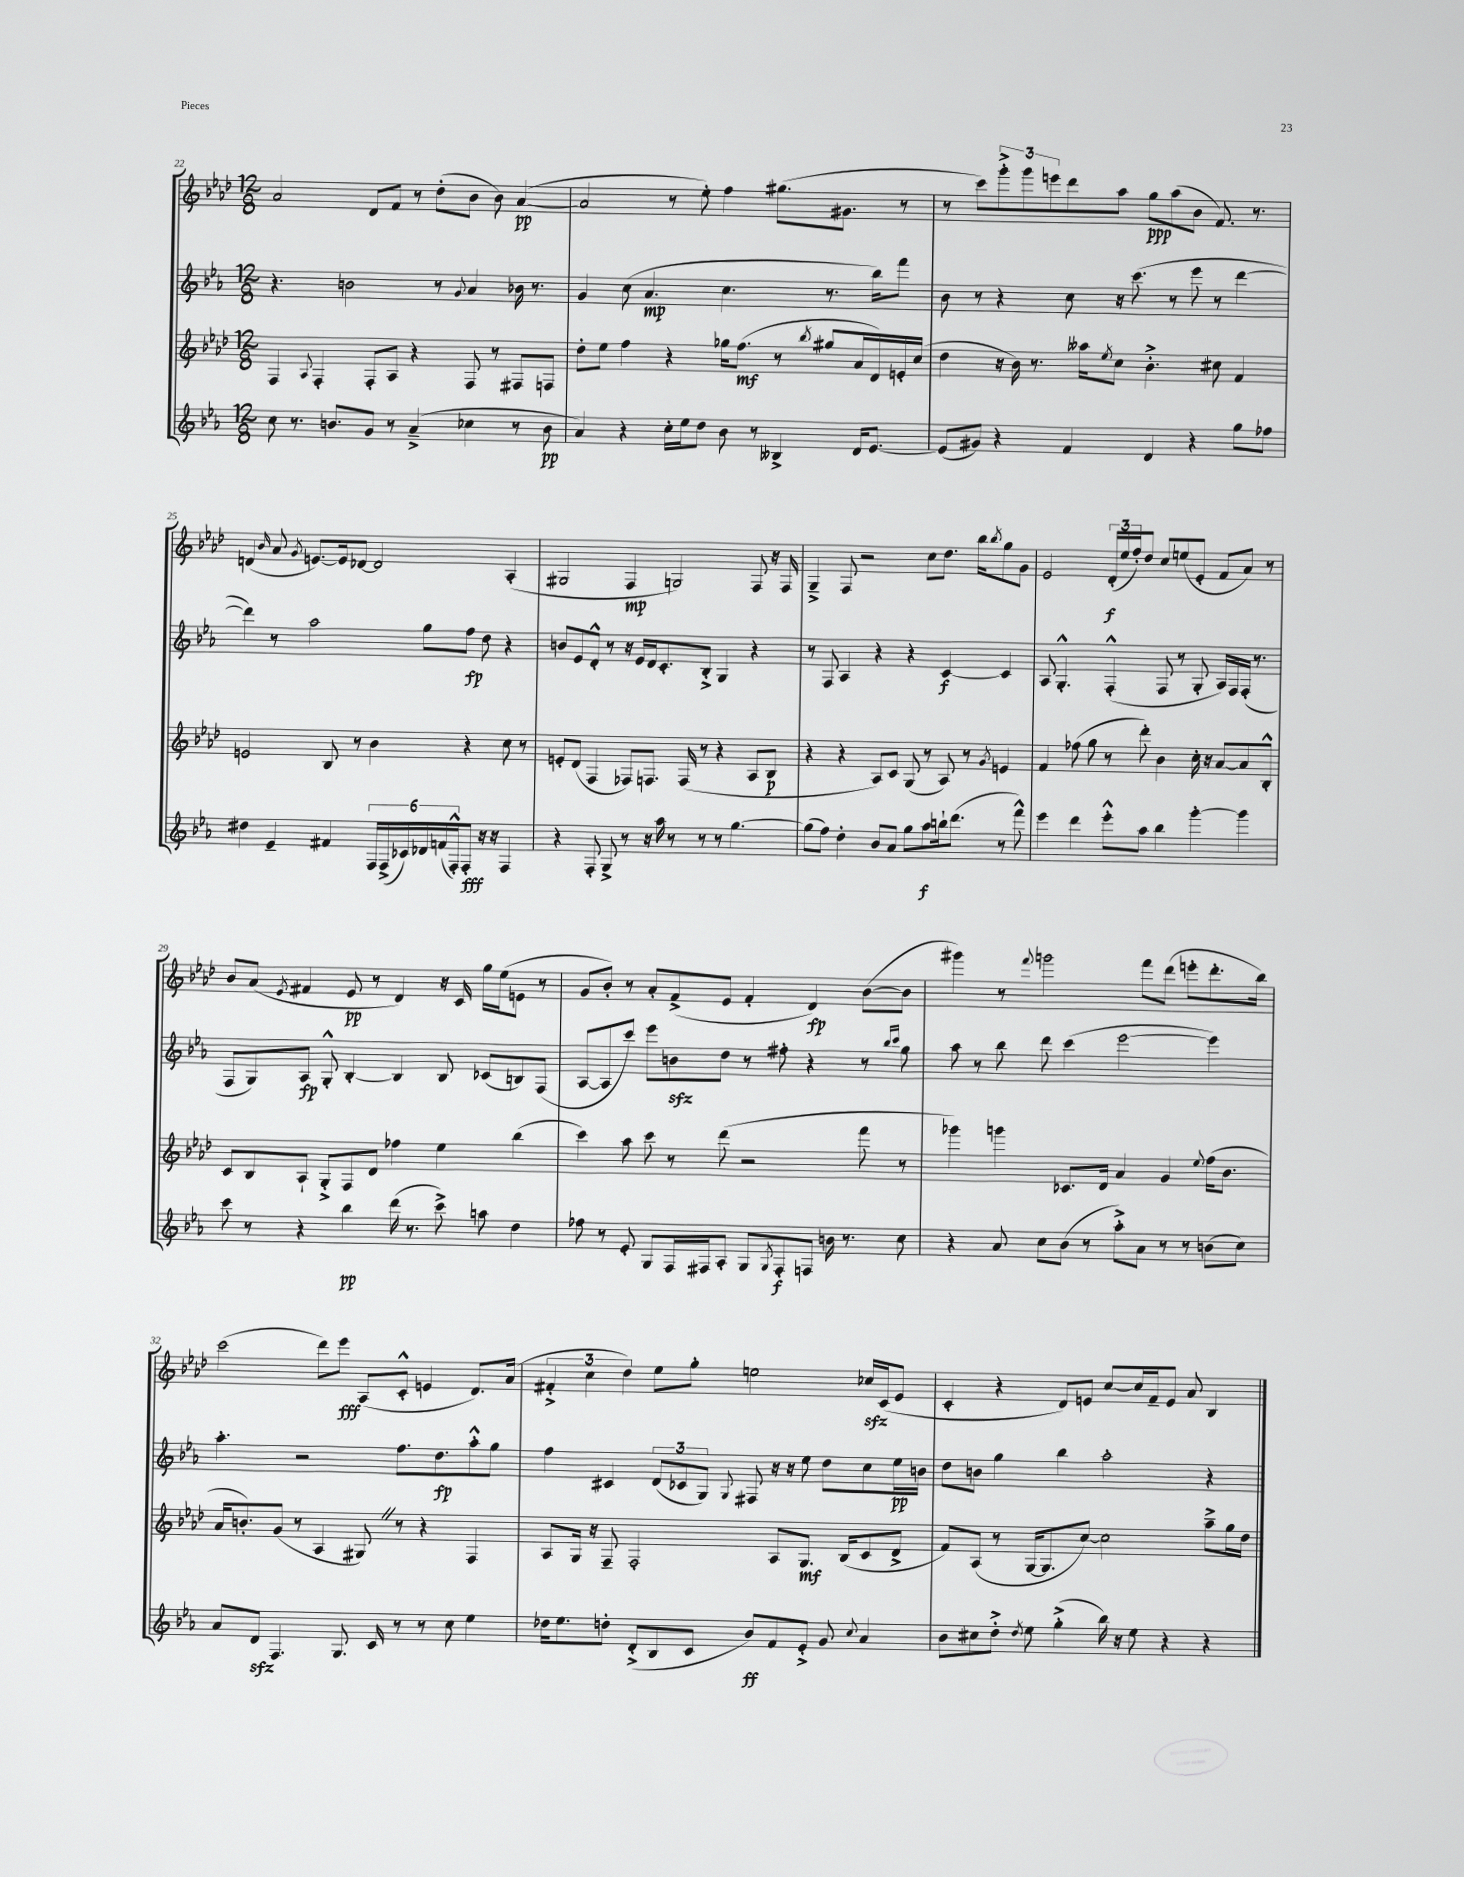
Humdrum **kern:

**kern	**kern	**kern	**kern
*staff4	*staff3	*staff2	*staff1
*clefG2	*clefG2	*clefG2	*clefG2
*k[b-e-a-]	*k[b-e-a-d-]	*k[b-e-a-]	*k[b-e-a-d-]
*M12/8	*M12/8	*M12/8	*M12/8
8cc\	4F/	4.r	2a-/
8.r	.	.	.
.	8qqA-/	.	.
.	4F'/	.	.
8.b/L	.	.	.
.	.	2b\	.
8g/J	8F'/L	.	8d-/L
8r	8A-/J	.	8f/J
(4a-~^/	4r	.	8r
.	.	8r	(8dd-'\L
.	.	8qqg/	.
4cc-\	8F/	4a-/	8b-\J
.	8r	.	8b-\)
8r	8F#/L	16b-\	([4a-/
.	.	8.r	.
8b\	8F/J	.	.
=	=	=	=
4a-/)	8dd-'\L	4g/	2a-/]
.	8ee-\J	.	.
4r	4ff\	(8cc\	.
.	.	4.a-/	.
16cc'\LL	4r	.	8r
16ee-\J	.	.	.
8dd\J	.	.	8ee-'\)
8b-\	16gg-\LK	4.cc\	4ff\
.	(8.ff\J	.	.
8r	.	.	.
4B--^/	8r	.	(8.gg#\L
.	8qbb-/	.	.
.	8gg#/L	8.r	.
.	.	.	8.g#\J
16d/LK	16a-/L	.	.
[8.e-/J	16d-/)	16bb-\LK)	.
.	16e'/	8fff\J	8r
.	(16cc/JJ	.	.
=	=	=	=
(8e-/]L	4dd-\	8b-\	8r
8g#/J)	.	8r	8ccc\L)
4r	16r	4r	12ggg'^\
.	16b-\)	.	.
.	.	.	12ggg\
.	8.r	.	.
.	.	.	12eee\
4f/	.	8cc\	8ddd-\
.	16aa--\LK	.	.
.	8qee-/	.	.
.	8cc\J	16r	8aa-\J
.	.	(8.ccc\	.
4d/	4.b-'^\	.	8gg\L
.	.	8r	(8aa-\
4r	.	8eee-\	8b-\J
.	8cc#\	8r	8.f/)
8gg\L	4f/	[4ddd\	.
.	.	.	8.r
8ff-\J	.	.	.
=	=	=	=
4dd#\	2e/	4ddd\])	(4d/
.	.	.	16qqb-/
4e-~/	.	8r	8a-/
.	.	.	8qg/
.	.	2aa-\	[8.e/L)
4f#/	8B-/	.	.
.	.	.	16e/]k
.	8r	.	[8d-/J
24F/LL	4b-\	.	2d-/]
(24F^/	.	.	.
24c-/)	.	.	.
24d-/	.	8gg\L	.
(24f/	.	.	.
24F'^^/J)	.	.	.
8F'/J	4r	8ff\J	.
16r	.	8dd\	.
16r	.	.	.
4F/	8cc\	4r	(4A-'/
.	8r	.	.
=	=	=	=
4r	8e'/L	8b/L	2G#/
.	(8d-/J	8e-/	.
8F'/	4F/	8d'^^/J	.
8G^/	.	8r	.
8r	8F-/L)	16r	4F/
.	.	16e-/LL	.
16r	8.F/J	16d/J	.
16aa-\	.	8.c'/	.
8r	.	.	2G/)
.	(16F/	.	.
8r	8r	8B-'^/J	.
8r	4r	4G/	.
[4.gg\	.	.	.
.	8A-/L	4r	8F/
.	8B-/J	.	16r
.	.	.	16F/
=	=	=	=
(8gg\]L	4r	8r	4G~^/
8ff\J)	.	8F/	.
4dd'\	4r	4A-/	8F/
.	.	.	2r
8b-/L	8A-/L)	4r	.
8a-/J	8c/J	.	.
8gg\L	(8G/	4r	.
8aa-\	8r	.	8cc\L
16bb`\k	8A-/)	[4c/	8.dd-\J
(8.ddd\J	.	.	.
.	8r	.	.
.	.	.	16bb-\LK
.	8qg/	.	8qbb-/
8r	4e/	4c/]	8gg\
8fff^^\)	.	.	8g\J
=	=	=	=
4eee-\	4f/	8A-/	2e-/
.	.	4.G'^^/	.
4ddd\	(8ff-\	.	.
.	8gg\	.	.
8eee-'^^\L	8r	(4F'^^/	(24d-'/LL
.	.	.	24ee-/
.	.	.	24ff'/J)
8aa-\J	8ddd-'\)	.	8dd-/J
4bb-\	4b-\	8F/	8cc/L
.	.	8r	(8ee/
[4ggg'\	16cc'\	8G'/	8e-'/J
.	16r	.	.
.	[8a-/L	16A-/LL)	8f/L
.	.	16F/	.
4ggg\]	8a-/]	(16F'/JJ	8a-/J)
.	.	8.r	.
.	8B-'^^/J	.	8r
=	=	=	=
8ccc\	8c/L	8F/L	8b-/L
8r	8B-/	8G/)	(8a-/J
.	.	.	8qe-/
4r	8A-`/J	8A-/J	4f#/
.	8G'^/L	8G'^^/	.
4bb-\	8F/	[4B-'/	8e-/
.	8d-/J	.	8r
(16ddd\	4ff-\	4B-/]	4d-/)
8.r	.	.	.
8ccc^\)	4ee-\	8B-/	16r
.	.	.	16c/
8aa\	.	(8c-/L	16gg\LL
.	.	.	(16ee-\J
4dd\	(4bb-\	8B/)	8e\J
.	.	(8F/J	8r
=	=	=	=
8ff-\	4ccc\)	[8A-/L	8g/L
8r	.	8A-/]	8b-'/J)
8e-'/	8aa-\	8ccc/J)	8r
8G/L	8ccc\	8eee-\L	8a-'/L
16F/L	8r	8b\	(8f^/
16F#/J	.	.	.
8A-'/J	(8ddd-\	8dd\J	8e-/J
8G/L	2r	8r	4f'/
8qG/	.	.	.
8F#'/	.	8ff#'\	.
8F/J	.	4r	4d-/)
16b\	.	.	.
8.r	.	.	.
.	8fff\	8r	([8b-\L
.	.	16qqbb-/LL	.
.	.	16qqccc/JJ	.
8cc\	8r	8gg\	8b-\]J
=	=	=	=
4r	4ggg-\)	8aa-\	4ggg#\)
.	.	8r	.
8a-/	4ggg\	8bb-\	8r
.	.	.	8qqfff/
8cc\L	.	8ddd\	2ggg\
(8b-\J	8.c-/L	(4ccc\	.
8r	.	.	.
.	16d-/Jk	.	.
8aa-'^\L)	4a-/	[2eee-\	.
8a-\J	.	.	8fff\L
8r	4g/	.	(8ddd-\J
8r	.	.	8eee'\L
.	8qqee-/	.	.
(8b\L	(16ff\LK	4eee-\])	8.ddd-'\
.	8.b-\J	.	.
8cc\J)	.	.	.
.	.	.	16bb-\Jk)
=	=	=	=
8a-/L	16a-/LK	4.aa-'\	(2ccc\
.	8.b'/)	.	.
8d/J	.	.	.
4.F/	(8g/J	.	.
.	8r	2r	.
.	4A-/	.	8ddd-\L)
8.G/	.	.	8eee-\J
.	8G#/)	.	(8A-/L
16c/	.	.	.
8r	8r	8.ff\L	8c'^^/J
8r	4r	.	4e/
.	.	8.dd\	.
8cc\	.	.	.
4ee-\	4F/	8aa-'^^\	8.d-/L)
.	.	8gg\J	.
.	.	.	(16a-/Jk
=	=	=	=
16dd-\LK	8A-/L	4ff\	6f#'^/
8.ee-\	.	.	.
.	16G/Jk	.	.
.	.	.	6cc\
.	16r	.	.
8dd'\J	8F~/	4c#/	.
.	.	.	6dd-\)
(8d'^/L	2F'/	.	.
8B-/	.	(12d/L	8ee-\L
.	.	12c-/	.
8c/J	.	.	8gg'\J
.	.	12G/J)	.
.	.	8qqG/	.
8b-/L)	.	8F#/	2ee\
8f/	8A-/L	16r	.
.	.	16r	.
8e-'^/J	8.G/J	8ee-\	.
8g/	.	8dd\L	.
.	(16B-/LK	.	.
8qqcc/	.	.	.
4a-/	8c/	8cc\	16cc-/LL
.	.	.	(16c/J
.	8d-^/J	16ee-\L	8e-/J
.	.	16b\JJ	.
=	=	=	=
8b-\L	8f/L)	8dd\L	4c'/
8cc#\	(8A-/J	8b\J	.
8dd'^\J	8r	4gg\	4r
8qdd/	.	.	.
8ee-\	[16G/LK	.	.
.	8.G/]	.	.
(4gg'^\	.	4bb-\	8d-/L)
.	[8cc/J)	.	8e/J
16bb-\)	2cc\]	2aa-'\	[8cc/L
16r	.	.	.
8ee-\	.	.	16cc/]L
.	.	.	16f~/J
4r	.	.	8e/J
.	.	.	8a-/
4r	8aa-~^\L	4r	4B-/
.	16gg\L	.	.
.	16dd-\JJ	.	.
==	==	==	==
*-	*-	*-	*-
